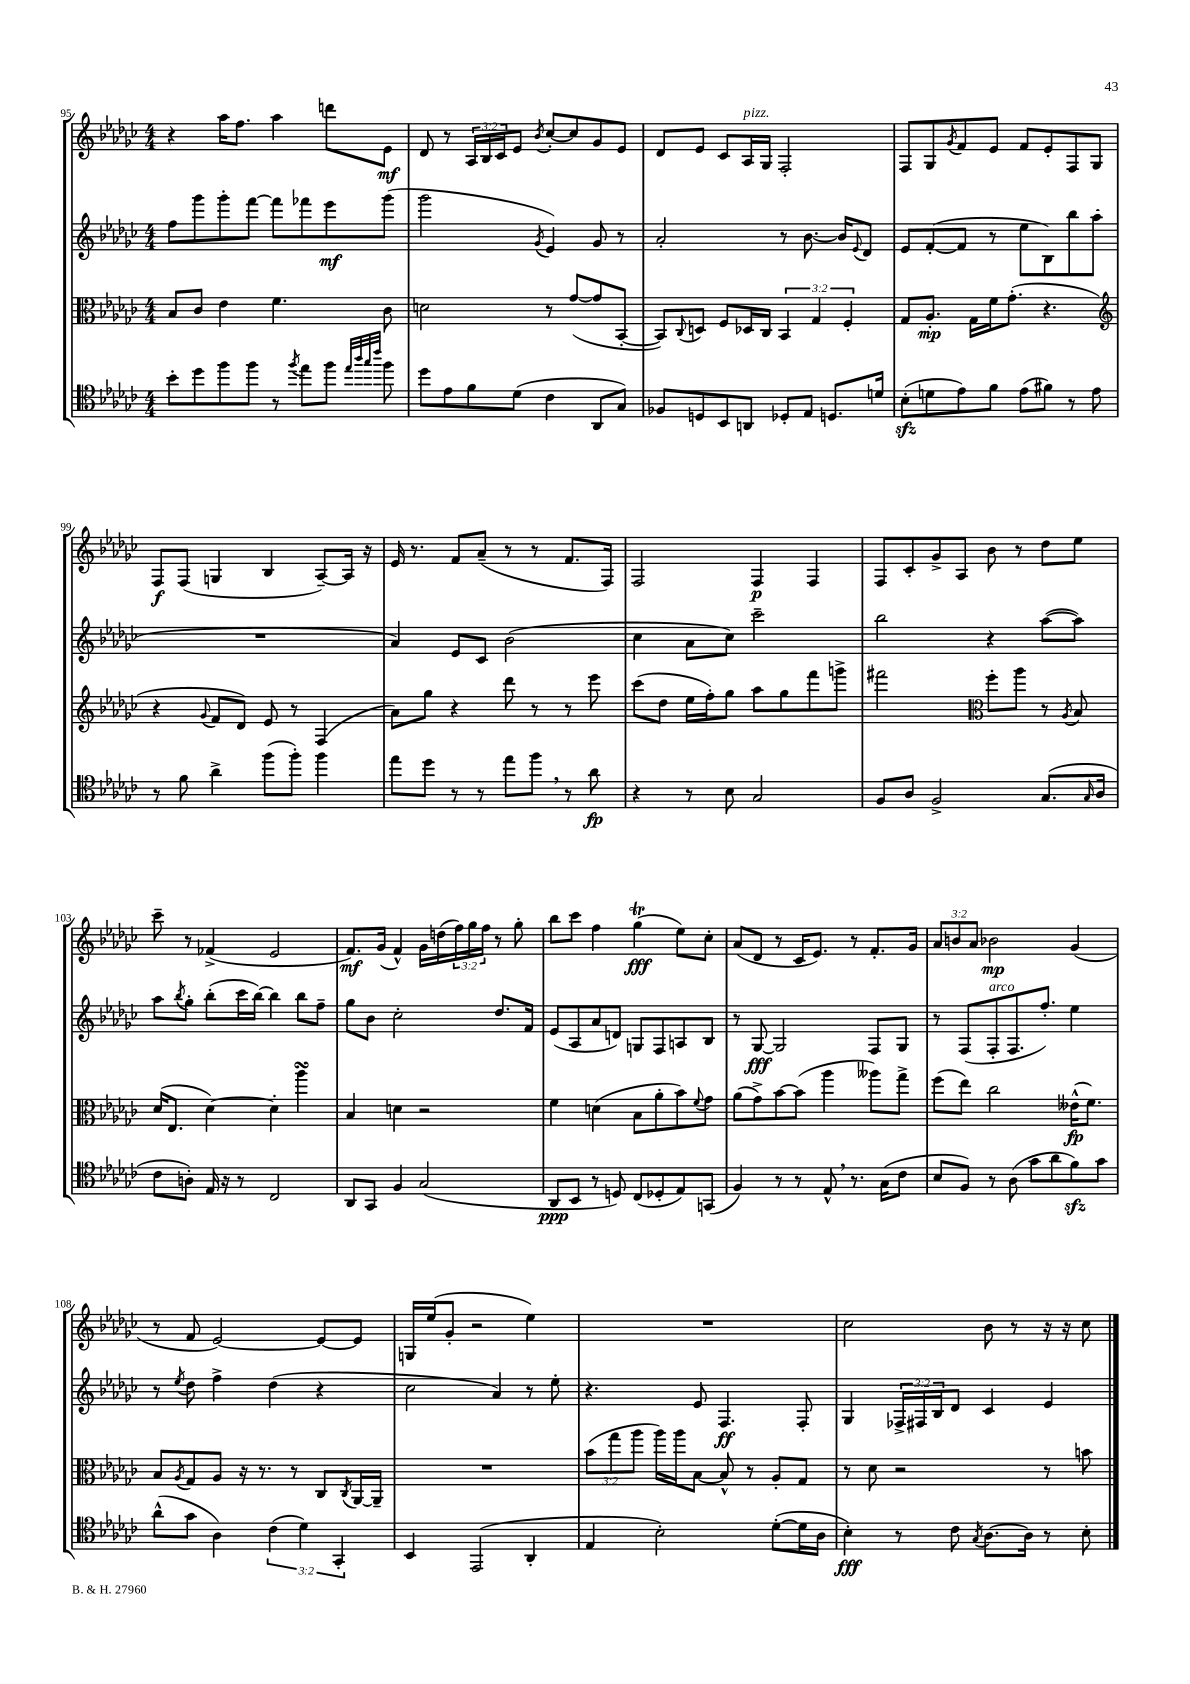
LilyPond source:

<<
\new StaffGroup <<
\new Staff = "s0" {
    \clef treble \key ges \major \numericTimeSignature \time 4/4 \override Staff.TupletNumber.text = #tuplet-number::calc-fraction-text
    r4 aes''16 f''8. aes''4 d'''8 ees'8\mf |
    des'8 r8 \tuplet 3/2 { aes16 bes16 ces'16 } ees'8 \acciaccatura { bes'8 } ces''8~-. ces''8 ges'8 ees'8 |
    des'8 ees'8 ces'8 aes16^\markup { \italic "pizz." } ges16 f2-. |
    f8 ges8 \acciaccatura { ges'8 } f'8 ees'8 f'8 ees'8-. f8 ges8 |
    f8\f f8( g4 bes4 aes8~--) aes16 r16 |
    ees'16 r8. f'8 aes'8--( r8 r8 f'8. f16) |
    f2 f4\p f4 |
    f8 ces'8-. ges'8-> aes8 bes'8 r8 des''8 ees''8 |
    ces'''8-- r8 fes'4->( ees'2 |
    f'8.\mf) ges'16( f'4-^) ges'16 d''16( \tuplet 3/2 { f''16) ges''16 f''16 } r8 ges''8-. |
    bes''8 ces'''8 f''4 ges''4\trill\fff( ees''8) ces''8-. |
    aes'8( des'8 r8 ces'16 ees'8.) r8 f'8.-. ges'16 |
    \tuplet 3/2 { aes'8 b'8 aes'8 } bes'2\mp ges'4( |
    r8 f'8 ees'2~) ees'8~ ees'8 |
    g16 ees''16( ges'8-. r2 ees''4) |
    R1 |
    ces''2 bes'8 r8 r16 r16 ces''8 \bar "|." |
}
\new Staff = "s1" {
    \clef treble \key ges \major \numericTimeSignature \time 4/4 \override Staff.TupletNumber.text = #tuplet-number::calc-fraction-text
    f''8 ges'''8 ges'''8-. f'''8~ f'''8 fes'''8 ees'''8\mf ges'''8( |
    ges'''2 \acciaccatura { ges'8 } ees'4) ges'8 r8 |
    aes'2-. r8 bes'8.~ bes'16 \appoggiatura { ees'8 } des'8 |
    ees'8 f'8~-.( f'8 r8 ees''8 bes8) bes''8 aes''8( |
    R1 |
    aes'4) ees'8 ces'8 bes'2( |
    ces''4 aes'8 ces''8) ces'''2-- |
    bes''2 r4 aes''8~( aes''8) |
    aes''8 \acciaccatura { bes''8 } ges''8-. bes''8-.( ces'''16 bes''16~) bes''4 bes''8 f''8-- |
    ges''8 bes'8 ces''2-. des''8. f'16 |
    ees'8( aes8 aes'8 d'8) g8 f8 a8 bes8 |
    r8 ges8~\fff ges2 f8 ges8 |
    r8 f8( f8-.^\markup { \italic "arco" } f8. f''8.-.) ees''4 |
    r8 \acciaccatura { ees''8 } des''8 f''4-> des''4( r4 |
    ces''2 aes'4) r8 ees''8-. |
    r4. ees'8 f4.\ff f8-. |
    ges4 \tuplet 3/2 { fes16-> fis16 bes16 } des'8 ces'4 ees'4 \bar "|." |
}
\new Staff = "s2" {
    \clef alto \key ges \major \numericTimeSignature \time 4/4 \override Staff.TupletNumber.text = #tuplet-number::calc-fraction-text
    bes8 ces'8 ees'4 f'4. ces'8 |
    d'2 r8 ges'8~( ges'8 bes,8~-. |
    bes,8) \appoggiatura { ces8 } d8 f8 des16 ces16 \tuplet 3/2 { bes,4 ges4 f4-. } |
    ges8 aes8.-.\mp ges16 f'16 ges'8.-.( r4. |
    \clef treble r4 \appoggiatura { ges'8 } f'8 des'8) ees'8 r8 f4( |
    aes'8) ges''8 r4 des'''8 r8 r8 ees'''8 |
    ces'''8( des''8 ees''16 f''16-.) ges''8 aes''8 ges''8 f'''8 g'''8-> |
    fis'''2 \clef alto f''8-. aes''8 r8 \acciaccatura { aes8 } bes8 |
    des'16( ees8. des'4~) des'4-. aes''4\turn |
    bes4 d'4 r2 |
    f'4 d'4( bes8 aes'8-. bes'8) \appoggiatura { f'8 } ges'8 |
    aes'8( ges'8->) bes'8~ bes'8( aes''4 aeses''8) ges''8-> |
    f''8( ees''8) ces''2 eeses'16-^\fp( f'8.) |
    bes8 \acciaccatura { aes8 } ges8 aes8 r16 r8. r8 ces8 \acciaccatura { ces8 } aes,16~ aes,16-- |
    R1 |
    \tuplet 3/2 { bes'8( ges''8 aes''8 } aes''16) aes''16 bes8~ bes8-^ r8 aes8-. ges8 |
    r8 des'8 r2 r8 b'8 \bar "|." |
}
\new Staff = "s3" {
    \clef tenor \key ges \major \numericTimeSignature \time 4/4 \override Staff.TupletNumber.text = #tuplet-number::calc-fraction-text
    bes'8-. des''8 f''8 f''8 r8 \acciaccatura { f''8 } ees''8 f''8 \grace { ees''32 aes''32 ges''32 ces'''32 } f''8 |
    des''8 ees'8 f'8 des'8( ces'4 aes,8 ges8) |
    fes8 d8 bes,8 a,8 des8-. ees8 d8. d'16 |
    bes8-.\sfz( d'8 ees'8) f'8 ees'8( fis'8) r8 ees'8 |
    r8 f'8 aes'4-> f''8( f''8-.) f''4 |
    ees''8 des''8 r8 r8 ees''8 f''8 \breathe r8 aes'8\fp |
    r4 r8 bes8 ges2 |
    f8 aes8 f2-> ges8.( \grace { ges16 } aes16 |
    ces'8 a8-.) ees16 r16 r8 ces2 |
    aes,8 ges,8 f4 ges2( |
    aes,8\ppp bes,8 r8 d8) ces8( des8-. ees8) g,8( |
    f4) r8 r8 ees8-^ \breathe r8. ges16( ces'8 |
    bes8 f8) r8 aes8( ges'8 aes'8 f'8\sfz) ges'8 |
    aes'8-^( ges'8 aes4) \tuplet 3/2 { ces'4( des'4) ges,4-. } |
    bes,4 ees,2( aes,4-. |
    ees4 bes2-.) des'8~-.( des'16 aes16 |
    bes4-.\fff) r8 ces'8 \acciaccatura { ges8 } aes8.~ aes16 r8 bes8-. \bar "|." |
}
>>
>>
\layout { \context { \Score currentBarNumber = #95 } }
